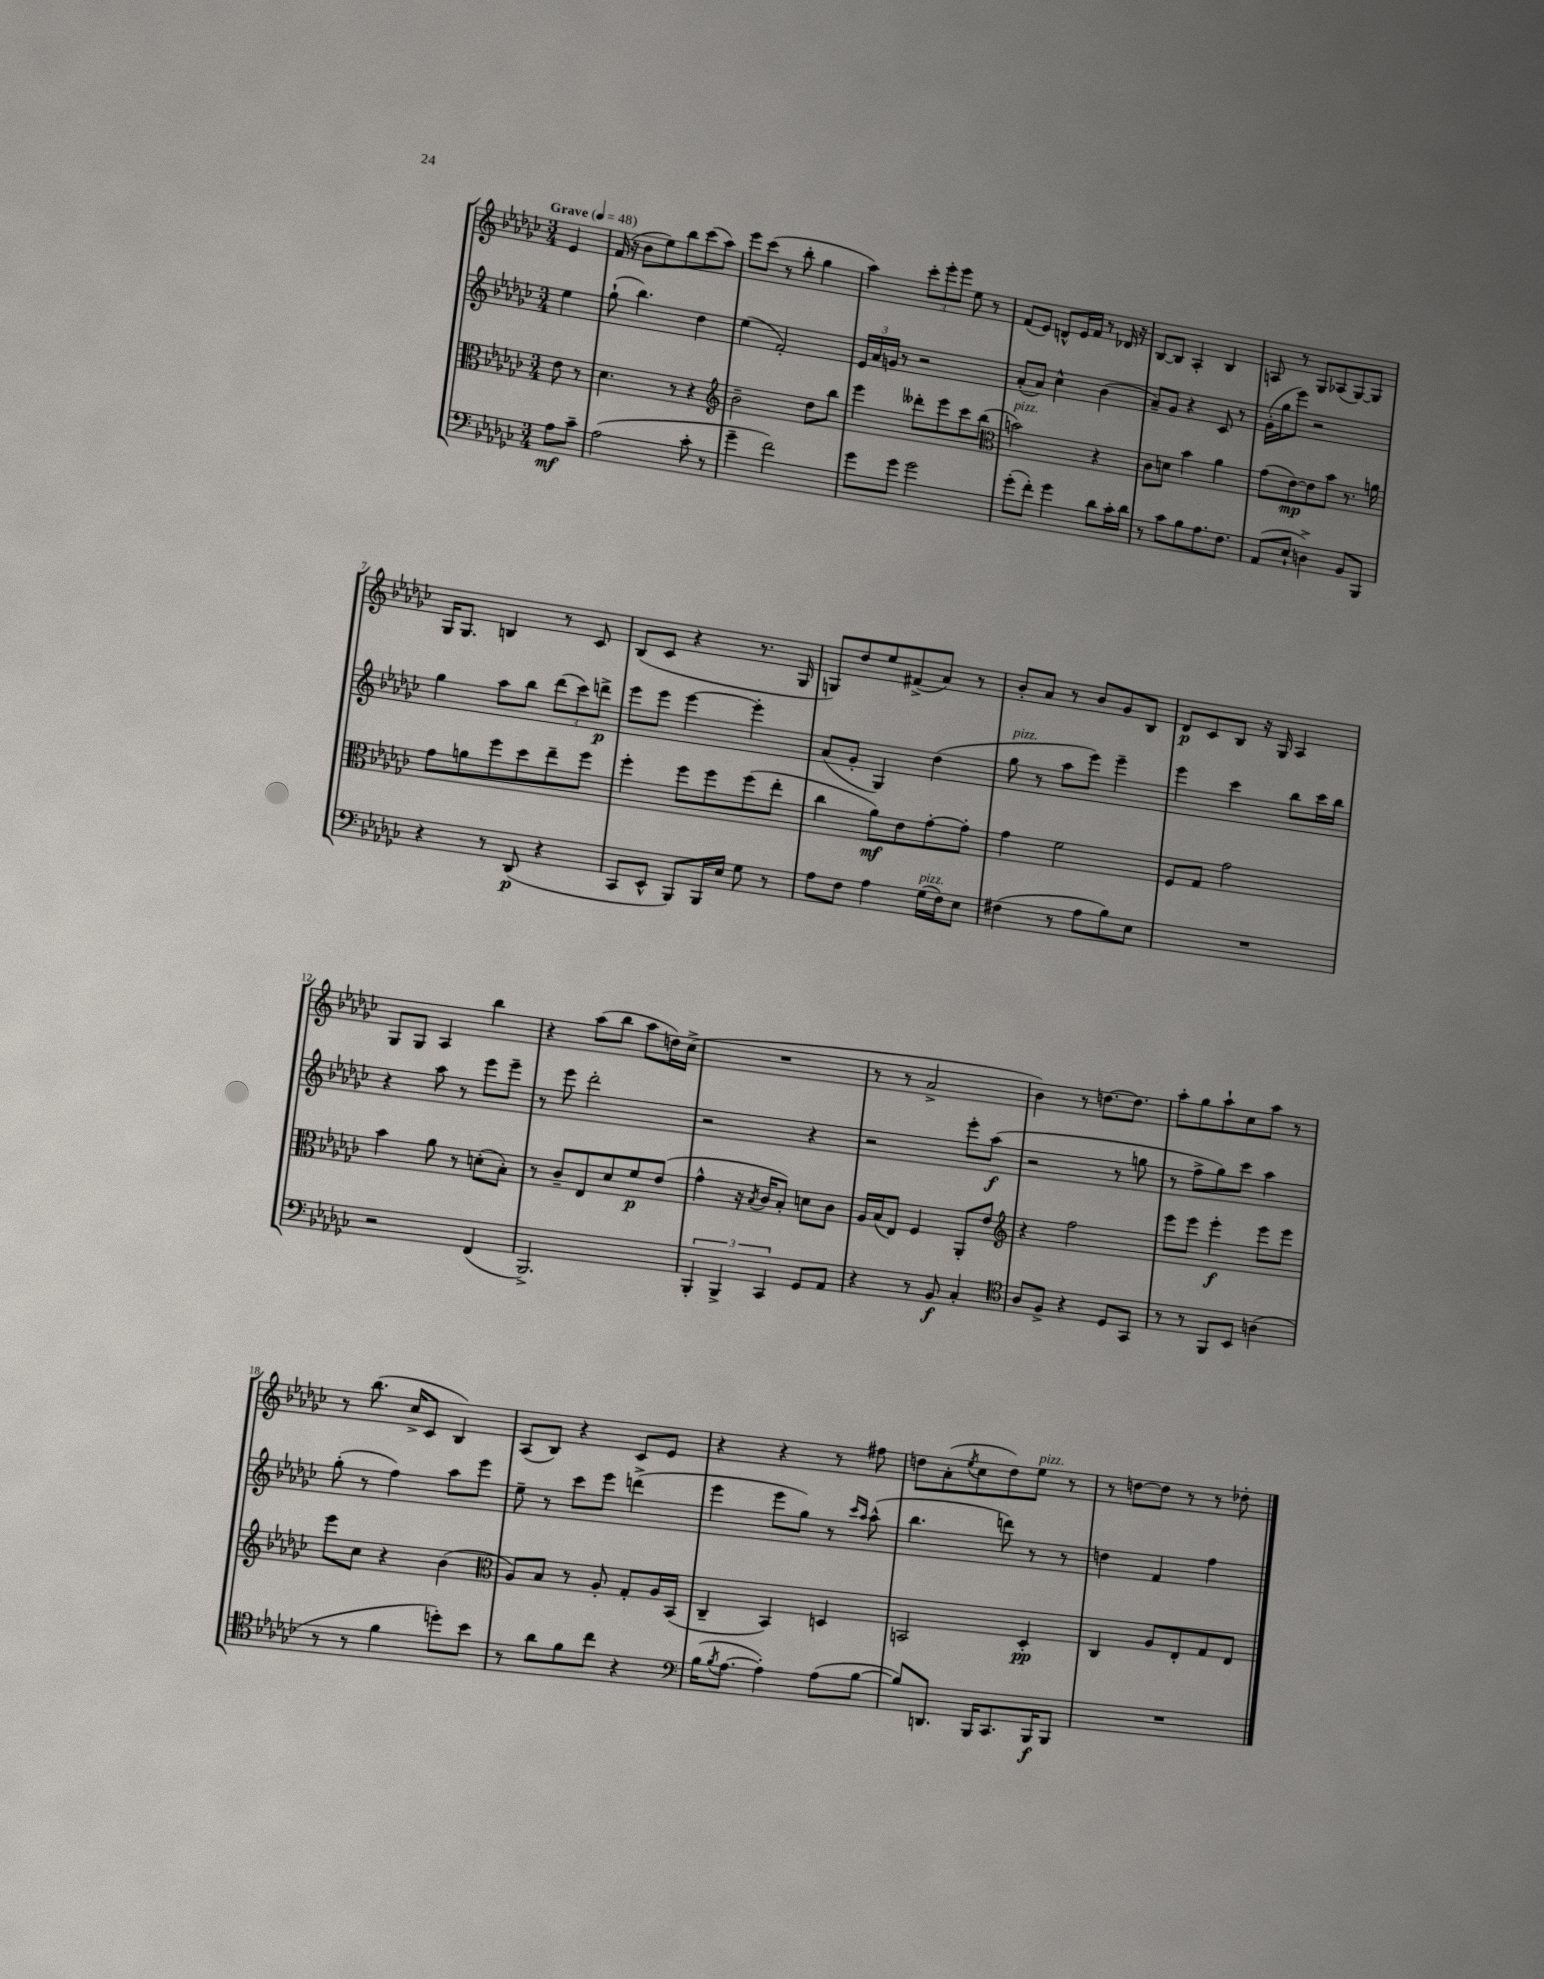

**kern	**dynam	**kern	**dynam	**kern	**dynam	**kern	**dynam
*part4	*part4	*part3	*part3	*part2	*part2	*part1	*part1
*staff4	*staff4	*staff3	*staff3	*staff2	*staff2	*staff1	*staff1
*clefF4	*	*clefC3	*	*clefG2	*	*clefG2	*
*k[b-e-a-d-g-c-]	*	*k[b-e-a-d-g-c-]	*	*k[b-e-a-d-g-c-]	*	*k[b-e-a-d-g-c-]	*
*M3/4	*	*M3/4	*	*M3/4	*	*M3/4	*
*MM48	*	*MM48	*	*MM48	*	*MM48	*
=	=	=	=	=	=	=	=
!	!	!	!	!	!	!LO:TX:a:B:t=Grave	!
8A-\L	mf	8e-\	.	4ee-\	.	4e-/	.
8c-~\J	.	8r	.	.	.	.	.
=1	=1	=1	=1	=1	=1	=1	=1
(2A-\	.	4.d-\	.	(8gg-`\	.	(16f/	.
.	.	.	.	.	.	16r	.
.	.	.	.	4.bb-\)	.	8b-\L	.
.	.	.	.	.	.	8ee-\)	.
.	.	8r	.	.	.	8bb-\	.
8c-'\	.	4r	.	4dd-\	.	(8ccc-\	.
8r	.	.	.	.	.	8aa-\J)	.
=2	=2	=2	=2	=2	=2	=2	=2
*	*	*clefG2	*	*	*	*	*
4g-~\	.	2b-~\	.	(4ee-\	.	8eee-\L	.
.	.	.	.	.	.	(8ccc-\J	.
2f\)	.	.	.	2f'/)	.	8r	.
.	.	.	.	.	.	8bb-'\	.
.	.	8dd-\L	.	.	.	4gg-\	.
.	.	8bb-\J	.	.	.	.	.
=3	=3	=3	=3	=3	=3	=3	=3
8g-\L	.	4eee-\	.	24e-/LL	.	4aa-\)	.
.	.	.	.	24a-/	.	.	.
.	.	.	.	24gn/JJ	.	.	.
8g-\J	.	.	.	8r	.	.	.
2g-\	.	8ddd--X'\L	.	2r	.	12ccc-'\L	.
.	.	.	.	.	.	12eee-'\	.
.	.	8eee-\	.	.	.	.	.
.	.	.	.	.	.	12eee-\J	.
.	.	8ccc-\	.	.	.	8ee-\	.
.	.	(8bb-\J	.	.	.	8r	.
=4	=4	=4	=4	=4	=4	=4	=4
*	*	*clefC3	*	*	*	*	*
!	!	!LO:TX:a:i:t=pizz.	!	!	!	!	!
(8g-'\L	.	2bn\)	.	(8a-'/L	.	(8f/L	.
8f'\J)	.	.	.	8a-/J)	.	8e-/J)	.
4g-\	.	.	.	4cc-^^\	.	8dn^^/L	.
.	.	.	.	.	.	16e-/L	.
.	.	.	.	.	.	16f/JJ	.
8d-\L	.	4r	.	(4b-\	.	8r	.
16c-'\L	.	.	.	.	.	16d-X/	.
16d-\JJ	.	.	.	.	.	16r	.
=5	=5	=5	=5	=5	=5	=5	=5
8r	.	8c-\L	.	8a-~/L)	.	[8B-/L	.
8c-\L	.	8dn\J	.	8g-/J	.	8B-/J]	.
8B-\	.	4b-\	.	4r	.	4A-'/	.
8.A-\	.	.	.	.	.	.	.
.	.	4a-\	.	8c-/	.	4B-/	.
8.F\J	.	.	.	.	.	.	.
.	.	.	.	8r	.	.	.
=6	=6	=6	=6	=6	=6	=6	=6
(8AA-/L	.	(8g-\L	.	(16g-'\LL	.	8An/	.
.	.	.	.	16gg-\J	.	.	.
8E-`/J	.	[8e-\)	mp	8eee-\J)	.	8r	.
4Dn^\)	.	8e-\]	.	2r	.	8G-/L	.
.	.	8b-\J	.	.	.	(8A-X/	.
8BB-/L	.	8.r	.	.	.	[8G-/)	.
8BBB-/J	.	.	.	.	.	8G-/J]	.
.	.	16an\	.	.	.	.	.
!!LO:LB:g=z
=7	=7	=7	=7	=7	=7	=7	=7
4r	.	8g-\L	.	4gg-\	.	16G-/KL	.
.	.	.	.	.	.	8.G-/J	.
.	.	8an\	.	.	.	.	.
8r	.	8ff\	.	8aa-\L	.	4Bn/	.
(8DD-/	p	8dd-\	.	8bb-\J	.	.	.
4r	.	8ee-~\	.	(12ddd-\L	.	8r	.
.	.	.	.	12ccc-\)	.	.	.
.	.	8ff\J	.	.	.	8c-/	.
.	.	.	.	12dddn^\J	p	.	.
=8	=8	=8	=8	=8	=8	=8	=8
8CC-/L	.	4ff'\	.	8eee-\L	.	(8B-/L	.
8EE-^^/J	.	.	.	8eee-\J	.	8c-/J	.
8BBB-/L)	.	8ff\L	.	[4eee-\	.	4r	.
16BBB-/L	.	8ff\	.	.	.	.	.
16E-/JJ	.	.	.	.	.	.	.
8G-\	.	(8ff\	.	4eee-'\]	.	8.r	.
8r	.	8ee-'\J	.	.	.	.	.
.	.	.	.	.	.	16G-/	.
=9	=9	=9	=9	=9	=9	=9	=9
8A-\L	.	4cc-\	.	(8a-/L	.	8Gn/L)	.
8F\J	.	.	.	8g-'/J	.	8dd-/	.
4A-\	.	8a-\L)	mf	4G-/)	.	8ee-/	.
.	.	8e-\	.	.	.	(8f#X^/	.
!LO:TX:a:i:t=pizz.	!	!	!	!	!	!	!
(16G-\LL	.	[8g-'\	.	(4dd-\	.	8a-/J)	.
16F\J)	.	.	.	.	.	.	.
8E-\J	.	8g-'\J]	.	.	.	8r	.
=10	=10	=10	=10	=10	=10	=10	=10
!	!	!	!	!LO:TX:a:i:t=pizz.	!	!	!
(4F#X\	.	4g-\	.	8gg-\	.	8b-'/L	.
.	.	.	.	8r	.	8a-/J	.
8r	.	2f\	.	8aa-\L	.	8r	.
8A-\L	.	.	.	8eee-\J)	.	8b-/L	.
8B-\)	.	.	.	4eee-~\	.	8g-/	.
8E-\J	.	.	.	.	.	8B-/J	.
=11	=11	=11	=11	=11	=11	=11	=11
2.r	.	8F/L	.	4eee-\	.	8d-/L	p
.	.	8G-/J	.	.	.	8c-/	.
.	.	2g-\	.	4ccc-\	.	8B-/J	.
.	.	.	.	.	.	16r	.
.	.	.	.	.	.	16G-/	.
.	.	.	.	8bb-\L	.	4A-/	.
.	.	.	.	16ccc-\L	.	.	.
.	.	.	.	16bb-\JJ	.	.	.
!!LO:LB:g=z
=12	=12	=12	=12	=12	=12	=12	=12
2r	.	4b-\	.	4r	.	8G-/L	.
.	.	.	.	.	.	8G-/J	.
.	.	8a-\	.	8aa-\	.	4A-/	.
.	.	8r	.	8r	.	.	.
(4FF/	.	(8dn'\L	.	8eee-\L	.	4bb-\	.
.	.	8B-'\J)	.	8eee-~\J	.	.	.
=13	=13	=13	=13	=13	=13	=13	=13
2.BBB-^/)	.	8r	.	8r	.	4r	.
.	.	8c-~/L	.	8eee-\	.	.	.
.	.	8E-/	.	2ddd-'\	.	(8aa-\L	.
.	.	8d-/	.	.	.	8bb-\J	.
.	.	8f/	p	.	.	8aa-\L	.
.	.	(8e-/J	.	.	.	16ddn\L)	.
.	.	.	.	.	.	(16cc-^\JJ	.
=14	=14	=14	=14	=14	=14	=14	=14
6BBB-'/	.	4g-^^\	.	2r	.	2.r	.
6BBB-^/	.	.	.	.	.	.	.
.	.	16r	.	.	.	.	.
.	.	8qB-/	.	.	.	.	.
.	.	16c-/KL	.	.	.	.	.
6CC-/	.	.	.	.	.	.	.
.	.	8B-'/J)	.	.	.	.	.
8GG-/L	.	8dn\L	.	4r	.	.	.
8AA-/J	.	8c-\J	.	.	.	.	.
=15	=15	=15	=15	=15	=15	=15	=15
4r	.	16A-/LL	.	2r	.	8r	.
.	.	(16B-/J	.	.	.	.	.
.	.	8E-/J)	.	.	.	8r	.
8r	.	4F/	.	.	.	2a-^/	.
8BB-/	f	.	.	.	.	.	.
4C-'/	.	8AA-'/L	.	8eee-'\L	.	.	.
.	.	8e-/J	.	(8aa-\J	f	.	.
=16	=16	=16	=16	=16	=16	=16	=16
*clefC4	*	*clefG2	*	*	*	*	*
8A-/L	.	4r	.	2r	.	4b-\)	.
8F^/J	.	.	.	.	.	.	.
4r	.	2ff\	.	.	.	8r	.
.	.	.	.	.	.	[8.ddn\L	.
8D-/L	.	.	.	8r	.	.	.
.	.	.	.	.	.	8.dd\J]	.
8GG-/J	.	.	.	8ggn\	.	.	.
=17	=17	=17	=17	=17	=17	=17	=17
8r	.	8eee-\L	.	8r	.	8aa-'\L	.
8r	.	8eee-\J	.	8ff^\L	.	8gg-\	.
8FF/L	.	4eee-'\	f	8gg-\)	.	8aa-`\	.
8BB-/J	.	.	.	8ccc-\J	.	8cc-\	.
(4An\	.	8eee-\L	.	4aa-\	.	8aa-\J	.
.	.	8eee-\J	.	.	.	8r	.
!!LO:LB:g=z
=18	=18	=18	=18	=18	=18	=18	=18
8r	.	8eee-\L	.	(8gg-'\	.	8r	.
8r	.	8cc-\J	.	8r	.	(8.bb-\	.
4f\	.	4r	.	4ff\)	.	.	.
.	.	.	.	.	.	16cc-^/KL	.
.	.	.	.	.	.	8c-/J	.
8ddn'\L)	.	(4b-\	.	8aa-\L	.	4B-/)	.
8b-\J	.	.	.	8eee-\J	.	.	.
=19	=19	=19	=19	=19	=19	=19	=19
*	*	*clefC3	*	*	*	*	*
8r	.	8A-/L)	.	8ee-~\	.	(8A-/L	.
8a-\L	.	8B-/J	.	8r	.	8B-/J)	.
8f\	.	8r	.	8ccc-\L	.	4r	.
8cc-\J	.	8A-'/	.	8eee-\J	.	.	.
4r	.	8G-'/L	.	(4dddn^\	.	8c-/L	.
.	.	16A-/L	.	.	.	8e-/J	.
.	.	(16BB-/JJ	.	.	.	.	.
=20	=20	=20	=20	=20	=20	=20	=20
*clefF4	*	*	*	*	*	*	*
(16B-\KL	.	4C-~/	.	4eee-\	.	4r	.
8qB-/	.	.	.	.	.	.	.
[8.A-\J	.	.	.	.	.	.	.
4A-'\])	.	4BB-/)	.	8eee-\L	.	4r	.
.	.	.	.	8gg-\J)	.	.	.
(8A-\L	.	4Dn/	.	8r	.	8r	.
.	.	.	.	16qqccc-/LL	.	.	.
.	.	.	.	16qqaa-/JJ	.	.	.
[8B-\J	.	.	.	(8aa-^^\	.	8ff#X\	.
=21	=21	=21	=21	=21	=21	=21	=21
8B-/L])	.	2BBn/	.	4.bb-\	.	8ddn\L	.
8.DDn/J	.	.	.	.	.	(8a-'\	.
.	.	.	.	.	.	8qee-/	.
.	.	.	.	.	.	8cc-\	.
16BBB-/KL	.	.	.	.	.	.	.
8.CC-/	.	.	.	8dddn\)	.	8dd\)	.
!	!	!	!	!	!	!LO:TX:a:i:t=pizz.	!
.	.	4D-'/	pp	8r	.	8ee-\J	.
16BBB-/K	f	.	.	.	.	.	.
8BBB-/J	.	.	.	8r	.	8r	.
=22	=22	=22	=22	=22	=22	=22	=22
2.r	.	4C-/	.	4ddn\	.	8r	.
.	.	.	.	.	.	[8ddn\L	.
.	.	8A-/L	.	4f/	.	8dd\J]	.
.	.	8E-'/	.	.	.	8r	.
.	.	8G-/	.	4ff\	.	8r	.
.	.	8E-/J	.	.	.	8dd-X'\	.
==	==	==	==	==	==	==	==
*-	*-	*-	*-	*-	*-	*-	*-
